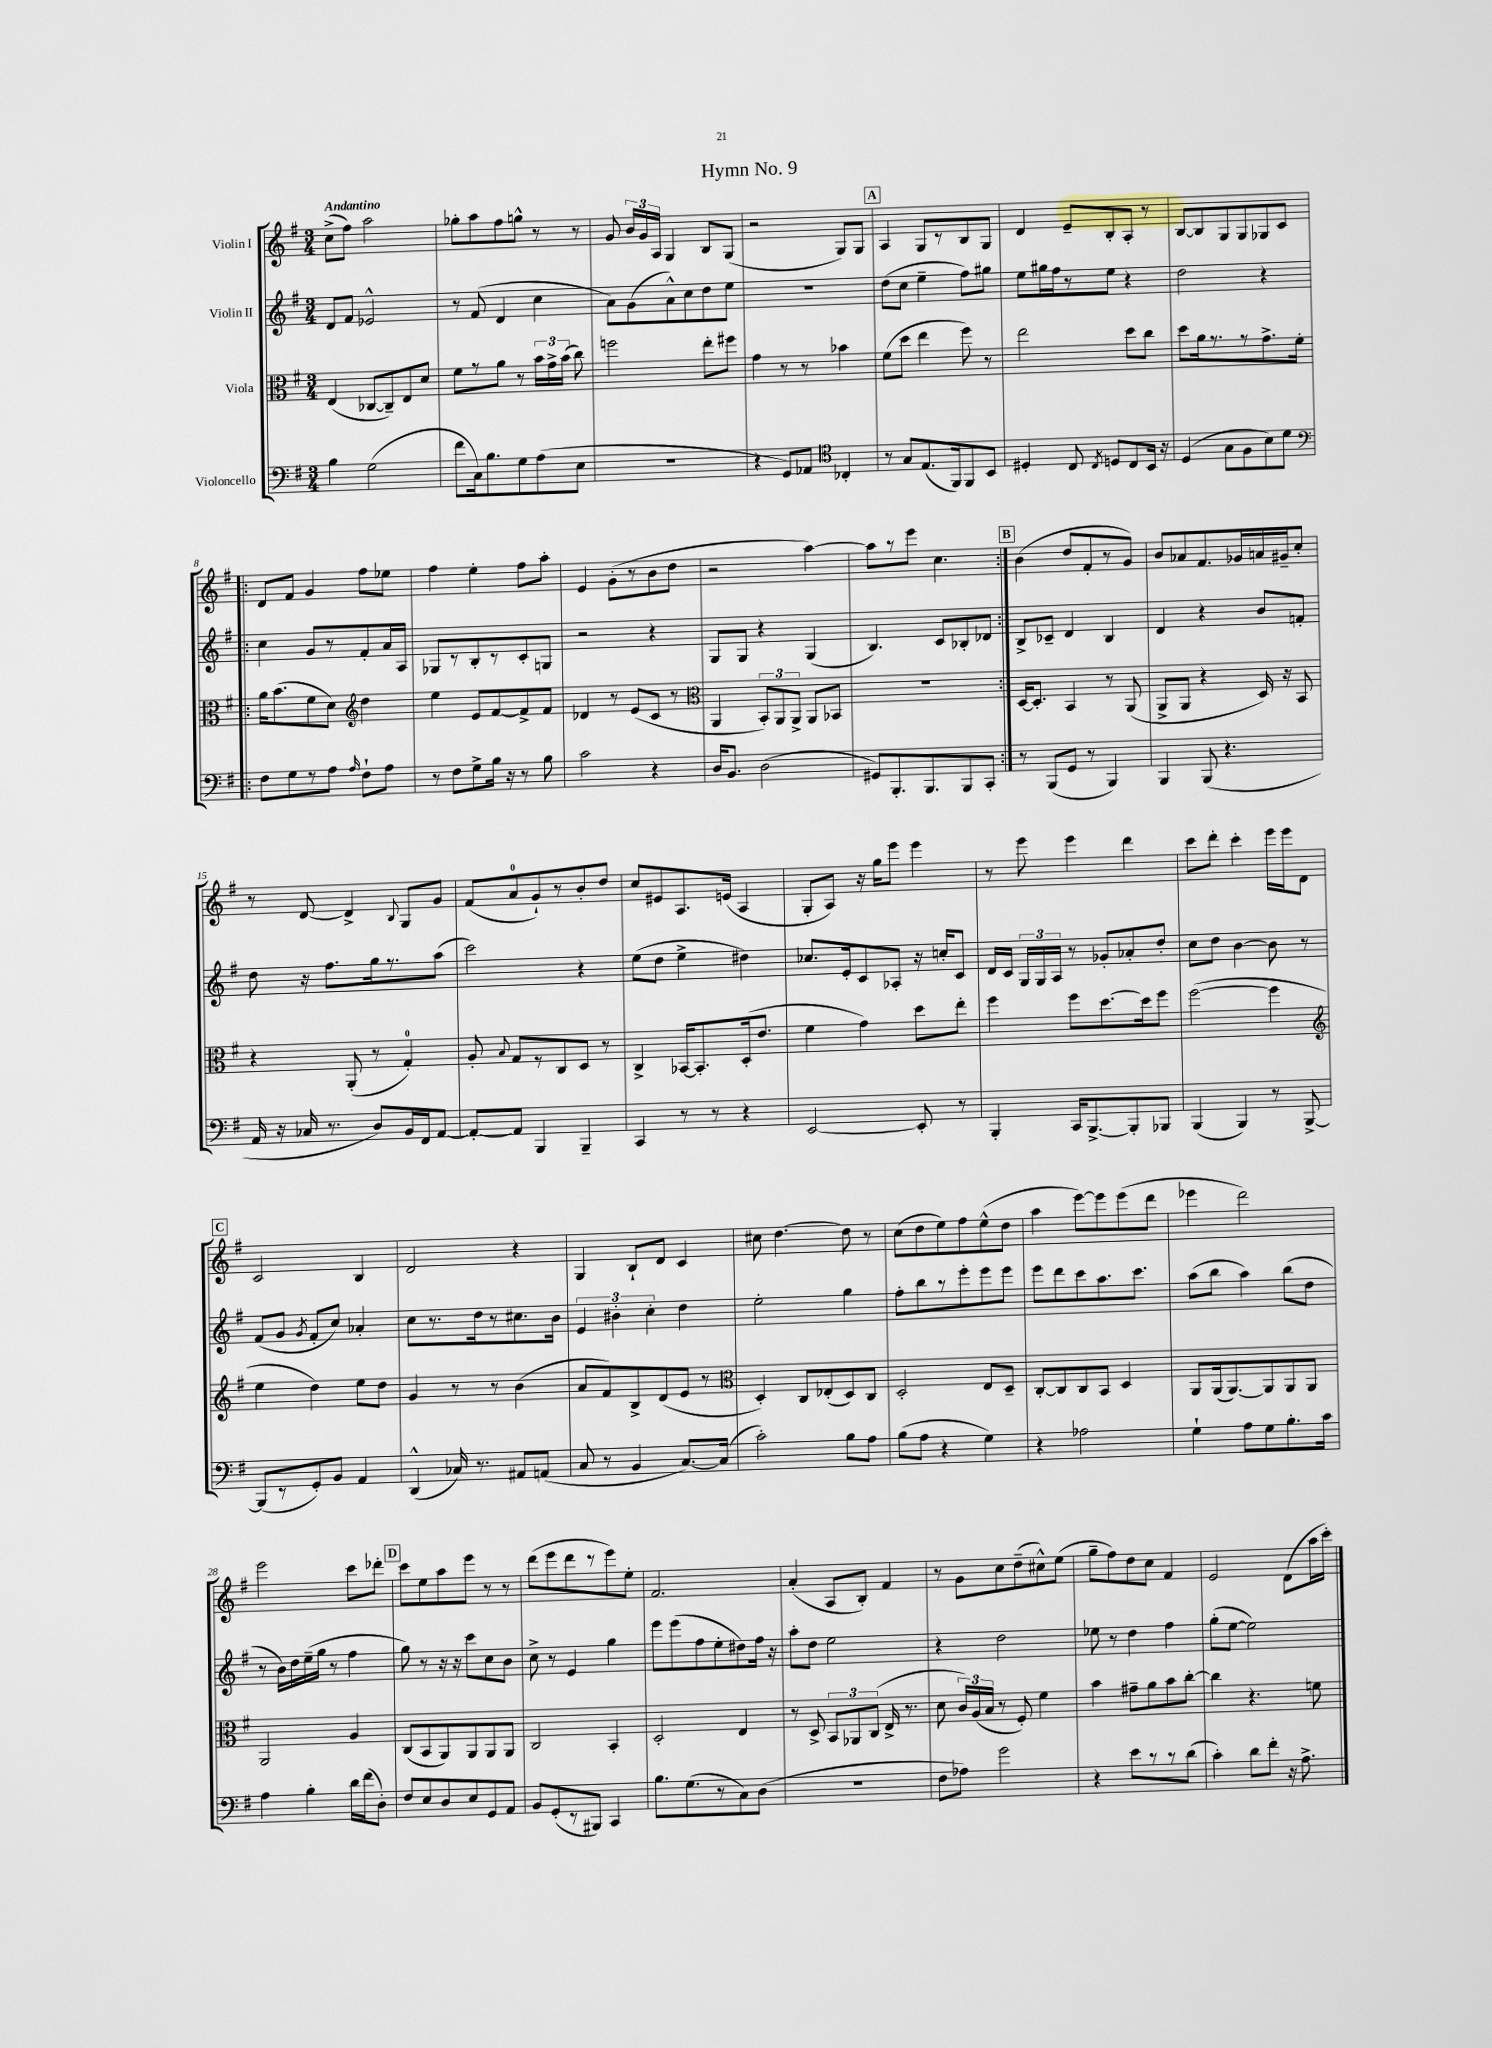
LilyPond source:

\header { title = "Hymn No. 9" }
<<
\new StaffGroup <<
\new Staff = "s0" \with { instrumentName = "Violin I" } {
    \clef treble \key g \major \numericTimeSignature \time 3/4 \tempo "Andantino"
    \autoBeamOff c''8[->( fis''8]) a''2 |
    ges''8[-. a''8 fis''8 g''8]-^ r8 r8 |
    g'8 \tuplet 3/2 { b'16[ g'16 a16] } g4 b8[ g8]( |
    r2 g8[) g8] |
    \mark \markup { \box "A" } a4 g8[ r8 b8 g8] |
    d'4 e'8[-- b8-. a8]-. r8 |
    b8[~ b8 g8 g8 ges8 c'8] |
    \repeat volta 2 { d'8[ fis'8] g'4 fis''8[ ees''8] |
    fis''4 e''4-. fis''8[ a''8]-. |
    e'4 g'8[-.( r8 b'8 d''8] |
    r2 a''4~) |
    a''8[ r8 e'''8] c''4. | }
    \mark \markup { \box "B" } b'4( d''8[ fis'8-. r8 g'8]) |
    b'8[ aes'8 fis'8. ges'16 a'16 gis'16-- c''8]-. |
    r8 d'8~ d'4-> \appoggiatura { b8 } g8[ g'8] |
    fis'8[( a'8-0 g'8-!) r8 b'8-. d''8] |
    c''8[ eis'8 a8. e'16]( a4 |
    g8[-. a8]) r16 g''16[ e'''8] e'''4 |
    r8 e'''8 e'''4 d'''4 |
    c'''8[ d'''8]-. c'''4-. e'''16[ e'''16 d'8] |
    \mark \markup { \box "C" } c'2 b4 |
    d'2 r4 |
    g4 b8[-! d'8] c'4 |
    cis''8 d''4.~ d''8 r8 |
    c''8[( d''8 e''8) fis''8 e''8-^( d''8] |
    a''4 e'''8[~) e'''8 e'''8( d'''8] |
    ees'''4 d'''2) |
    e'''2 c'''8[ des'''8]-. |
    \mark \markup { \box "D" } c'''8[ e''8 a''8 e'''8] r8 r8 |
    d'''8[( e'''8 d'''8 r8 e'''8) e''8]-. |
    fis'2. |
    a'4-.( a8[ b8]-.) fis'4 |
    r8 g'8[ c''8 d''8--( cis''8-^) e''8]( |
    g''8[-- fis''8) d''8 c''8] fis'4 |
    e'2 d'8[( a''16 c'''16]-.) \bar "|." |
}
\new Staff = "s1" \with { instrumentName = "Violin II" } {
    \clef treble \key g \major \numericTimeSignature \time 3/4
    \autoBeamOff d'8[ fis'8] ees'2-^ |
    r8 fis'8( d'4 c''4 |
    a'8[) g'8( a'8-^) c''8 d''8 e''8] |
    R2. |
    \mark \markup { \box "A" } d''8[( c''8] e''4-- fis''8[) gis''8] |
    e''8[ gis''16 fis''16 r8 e''8] r4 |
    d''2 r4 |
    \repeat volta 2 { c''4 g'8[ r8 fis'8-. a'16 a16] |
    ges8[ r8 b8-. r8 c'8-. g8] |
    r2 r4 |
    g8[ g8] r4 g4( |
    b4.) c'8[ bes8-. des'8] | }
    \mark \markup { \box "B" } b8[-> ces'8]-- d'4 b4 |
    d'4 r4 b'8[ f'8]-. |
    d''8 r16 fis''8.[ g''16 r8. a''8]( |
    c'''2) r4 |
    e''8[( d''8] e''4-> dis''4) |
    ces''8.[ e'16-. c'8 aes8]-. r16 c''16[-. c'8] |
    d'16[ c'16] \tuplet 3/2 { g16[ g16 a16] } r8 ges'8[-. aes'8-. d''8]-. |
    c''8[ d''8] b'4~ b'8 r8 |
    \mark \markup { \box "C" } fis'8[( g'8] \acciaccatura { g'8 } fis'8[-. c''8]) aes'4-. |
    c''8[ r8. d''16 r8 cis''8. b'16] |
    \tuplet 3/2 { e'4 bis'4-. c''4-. } d''4 |
    e''2-. g''4 |
    fis''8[-. b''8 r8 e'''8-. e'''8 e'''8] |
    e'''8[ d'''8 c'''8 a''8. c'''8.] |
    a''8[( b''8] a''4) b''8[( d''8] |
    r8 b'16[) d''16 e''16--( g''16] r8 fis''4 |
    \mark \markup { \box "D" } g''8) r8 r16 r16 c'''8[ c''8 b'8] |
    c''8-> r8 e'4 g''4 |
    e'''8[ e'''8( fis''8 e''8-. dis''8) fis''16] r16 |
    a''8[-. d''8] e''2 |
    r4 d''2 |
    ees''8 r8 d''4 fis''4 |
    g''8[-.( e''8]~ e''2) \bar "|." |
}
\new Staff = "s2" \with { instrumentName = "Viola" } {
    \clef alto \key g \major \numericTimeSignature \time 3/4
    \autoBeamOff e4( ces8[~ ces8--) e8 d'8] |
    fis'8[ r8 a'8] r8 \tuplet 3/2 { b'16[ g'16-> b'16]( } c''8) |
    f''2 e''8[-. fis''8] |
    g'4 r8 r8 bes'4 |
    \mark \markup { \box "A" } fis'8[( d''8] e''4 fis''8) r8 |
    e''2 d''8[ c''8] |
    d''8[ a'16 r8. r8 g'8.-> fis'16]-. |
    \repeat volta 2 { a'16[ b'8.( fis'8 d'8]) \clef treble d''4 |
    e''4 e'8[ fis'8~ fis'8-> fis'8] |
    des'4 r8 e'8[( c'8] r8 |
    \clef alto a,4 \tuplet 3/2 { b,8[-.) a,8 a,8]-> } a,8[ bes,8] |
    R2. | }
    \mark \markup { \box "B" } d16[~ d8.]-. b,4 r8 a,8( |
    a,8[-> a,8] r4 d16) r16 b,8 |
    r4 a,8-.( r8 g4-0-.) |
    a8-. \appoggiatura { b8 } g8[ r8 c8 d8] r8 |
    c4-> bes,16[~ bes,8.-. d16-.( e'8.] |
    fis'4 g'4) d''8[ e''8]-. |
    fis''4 fis''8[ d''8.~ d''16 fis''8] |
    fis''2~( fis''4 |
    \mark \markup { \box "C" } \clef treble e''4 d''4) e''8[ d''8] |
    g'4 r8 r8 b'4( |
    a'8[ fis'8) b8-> d'8( e'8] r8 |
    \clef alto d4-.) c8[ ees8-.( d8) c8] |
    d2-. e8[ d8]-- |
    c8[~-. c8 c8 b,8] d4 |
    a,8[ a,16( a,8.~) a,8 a,8 a,8] |
    a,2 a4 |
    \mark \markup { \box "D" } c8[( b,8 a,8) a,8 a,8 a,8] |
    c2 b,4-. |
    d2-. e4 |
    r8 d8-> \tuplet 3/2 { b,8[ aes,8 c8]( } e16-> r8. |
    d'8 \tuplet 3/2 { c'16[) a16( b16] } r8 fis8-.) fis'4 |
    b'4 gis'8[-- a'8 b'8 c''8]~-. |
    c''4 r4. f'8 \bar "|." |
}
\new Staff = "s3" \with { instrumentName = "Violoncello" } {
    \clef bass \key g \major \numericTimeSignature \time 3/4
    \autoBeamOff b4 g2( |
    fis'8[ c16) b8. g8 a8( e8] |
    R2. |
    r4 g,8[) aes,8] \clef tenor ces4-. |
    \mark \markup { \box "A" } r8 g8[ e8.( fis,16) fis,8 b,8] |
    dis4-. c8 \acciaccatura { c8 } d8[ c8 b,16] r16 |
    d4( g8[ fis8 b8) d'8] |
    \repeat volta 2 { \clef bass fis8[ g8 r8 a8] \grace { a16 } fis8[-! a8] |
    r8 fis8[ g8-> b16] r16 r8 b8 |
    c'2 r4 |
    d16[ b,8.] d2( |
    gis,8[) b,,8.-. b,,8. b,,8 c,8]-. | }
    \mark \markup { \box "B" } r8 b,,8[( g,8] r8 b,,4) |
    b,,4 b,,8( r4. |
    a,16 r16 ces16 r8. d8[) b,16 fis,16 a,8]~ |
    a,8[~-. a,8] b,,4 b,,4-- |
    c,4 r8 r8 r4 |
    e,2~ e,8-. r8 |
    b,,4-. c,16[ b,,8.~-> b,,8-. bes,,8] |
    b,,4( b,,4) r8 b,,8~-> |
    \mark \markup { \box "C" } b,,8[( r8 g,8-.) b,8] a,4 |
    d,4-^( ces16) r8. ais,8[ a,8]( |
    c8 r8 b,4 c8.[~) c16]( |
    c'2-.) b8[ a8] |
    b8[( a8] r4 g4) |
    r4 aes2 |
    g4-! a8[ g8 b8.-. c'16] |
    a4 b4-. d'16[ fis'16( d8]-.) |
    \mark \markup { \box "D" } fis8[ e8 d8 e8 g,8 a,8] |
    b,8[ g,8-.( r8 bis,,8]) c,4 |
    b8.[ g8.( r8 c8) d8]( |
    R2. |
    fis8[ aes8]) g'2 |
    r4 e'8[ r8 r8 d'8]( |
    c'4-.) d'8[ fis'8]-. r16 a8.-> \bar "|." |
}
>>
>>
